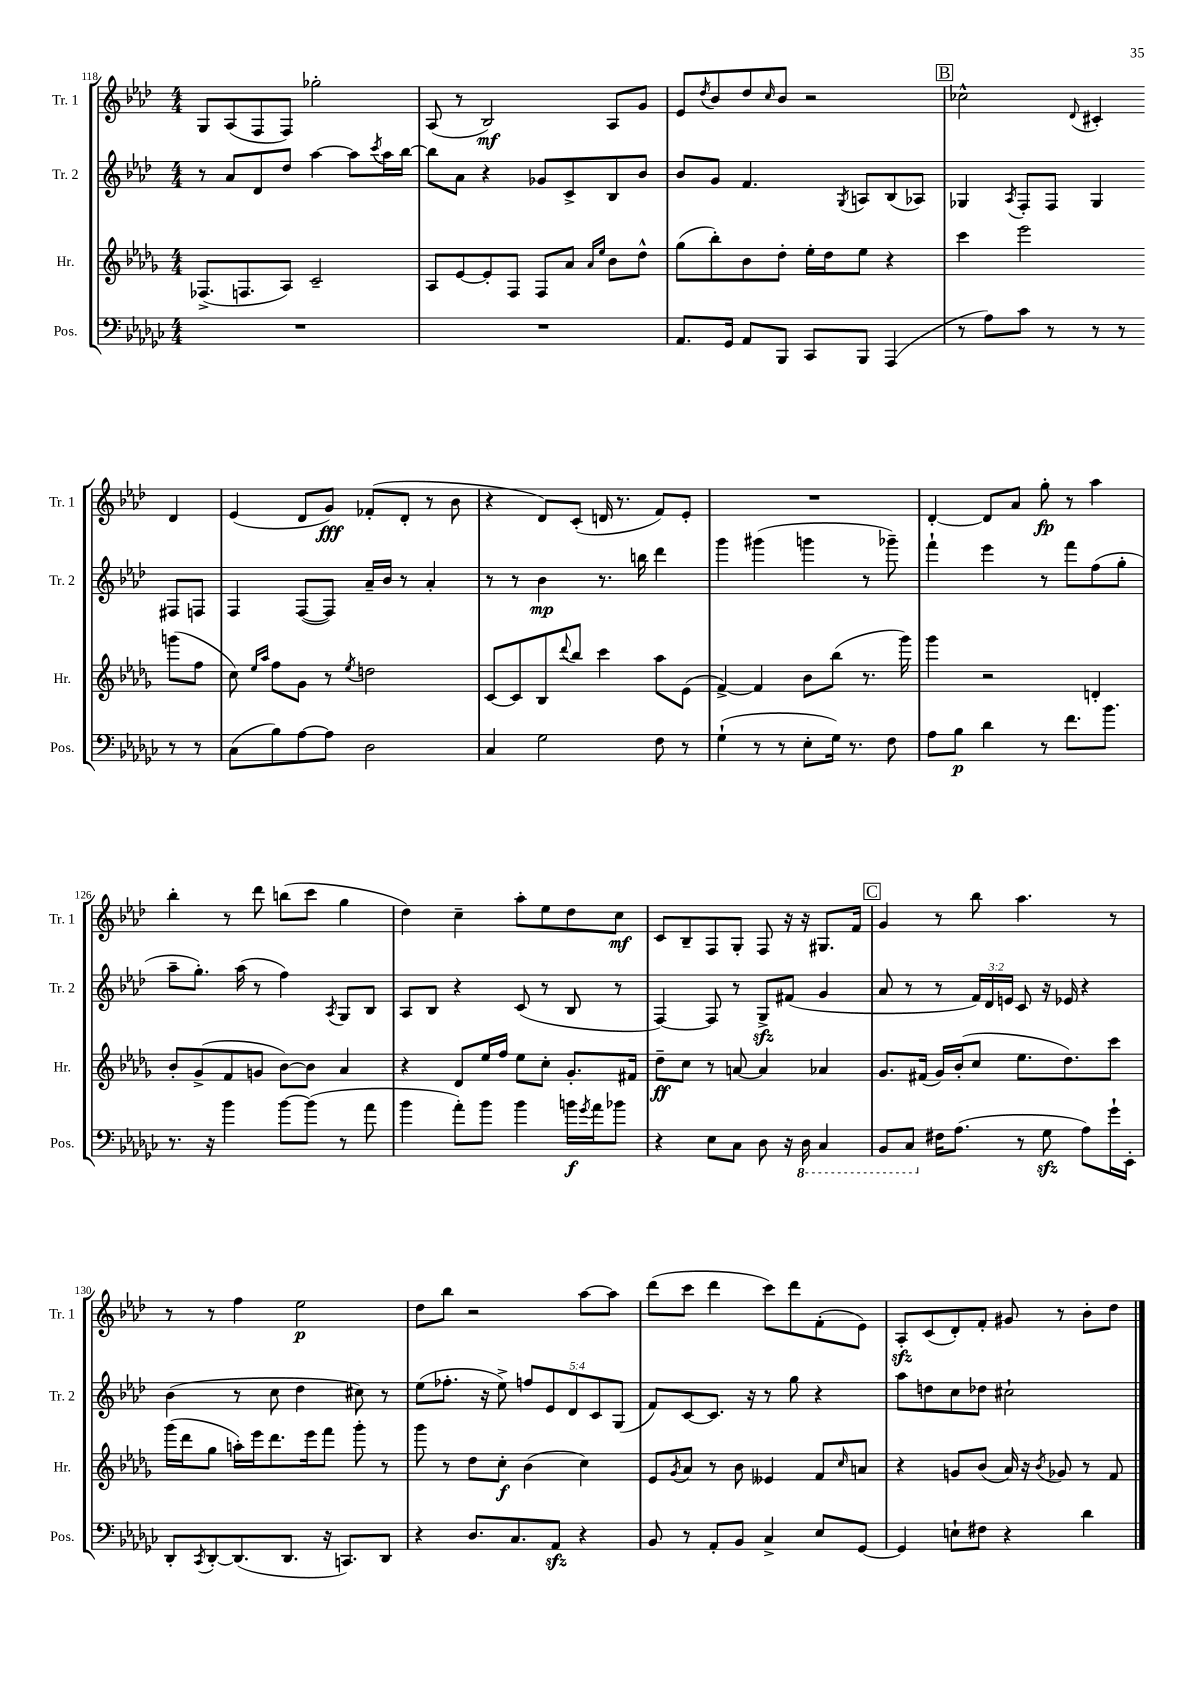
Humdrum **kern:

**kern	**kern	**kern	**kern
*staff4	*staff3	*staff2	*staff1
*clefF4	*clefG2	*clefG2	*clefG2
*k[b-e-a-d-g-c-]	*k[b-e-a-d-g-]	*k[b-e-a-d-]	*k[b-e-a-d-]
*M4/4	*M4/4	*M4/4	*M4/4
1r	(8.F-^/L	8r	8G/L
.	.	8a-/L	(8A-/
.	8.F/	.	.
.	.	8d-/	8F/
.	8A-/J)	8dd-/J	8F/J)
.	2c~/	[4aa-\	2gg-'\
.	.	8aa-\]L	.
.	.	8qccc/	.
.	.	16aa-\L	.
.	.	[16bb-\JJ	.
=	=	=	=
1r	8A-/L	8bb-\]L	(8A-/
.	[8e-/	8a-\J	8r
.	8e-'/]	4r	2B-/)
.	8F/J	.	.
.	8F/L	8g-/L	.
.	8a-/J	8c^/	.
.	16qqa-/LL	.	.
.	16qqee-/JJ	.	.
.	8b-\L	8B-/	8A-/L
.	8dd-^^\J	8b-/J	8g/J
=	=	=	=
8.AA-/L	(8gg-\L	8b-/L	8e-/L
.	.	.	8qdd-/
.	8bb-'\)	8g/J	8b-/
16GG-/Jk	.	.	.
8AA-/L	8b-\	4.f/	8dd-/
.	.	.	16qqcc/
8BBB-/J	8dd-'\J	.	8b-/J
8CC-/L	16ee-'\LL	.	2r
.	16dd-\J	.	.
.	.	8qG/	.
8BBB-/J	8ee-\J	8A/L	.
(4AAA-/	4r	(8B-/	.
.	.	8A-/J)	.
=	=	=	=
8r	4ccc\	4G-/	2cc-^^\
8A-\L)	.	.	.
.	.	8qA-/	.
8c-\J	2eee-\	8F'/L	.
8r	.	8F/J	.
.	.	.	8qqd-/
8r	.	4G-/	4c#'/
8r	.	.	.
8r	(8ggg\L	8F#/L	4d-/
8r	8ff\J	8F/J	.
=	=	=	=
(8C-\L	8cc\)	4F/	(4e-/
.	16qqee-/LL	.	.
.	16qqaa-/JJ	.	.
8B-\)	8ff\L	.	.
[8A-\	8g-\J	([8F/L	8d-/L
8A-\]J	8r	8F/]J)	8g/J)
.	8qee-/	.	.
2D-\	2dd\	16a-~/LL	(8f-'/L
.	.	16b-/JJ	.
.	.	8r	8d-'/J
.	.	4a-'/	8r
.	.	.	8b-\
=	=	=	=
4C-/	[8c/L	8r	4r
.	8c/]	8r	.
2G-\	8B-/	4b-\	8d-/L)
.	8qqddd-/	.	.
.	8bb-/J	.	(8c'/J
.	4ccc\	8.r	16d/
.	.	.	8.r
.	.	16bb\	.
8F\	8aa-\L	4ddd-\	8f/L)
8r	(8e-\J	.	8e-'/J
=	=	=	=
(4G-`\	[4f^/)	4ggg\	1r
8r	4f/]	(4ggg#\	.
8r	.	.	.
8E-'\L	8b-\L	4ggg\	.
16G-\Jk)	(8bb-\J	.	.
8.r	.	.	.
.	8.r	8r	.
8F\	.	8ggg-~\)	.
.	16ggg-\)	.	.
=	=	=	=
8A-\L	4ggg-\	4fff`\	[4d-'/
8B-\J	.	.	.
4d-\	2r	4eee-\	8d-/]L
.	.	.	8a-/J
8r	.	8r	8gg'\
8.f\L	.	8fff\L	8r
.	4d'/	(8ff\	4aa-\
8.b-\J	.	.	.
.	.	8gg'\J	.
=	=	=	=
8.r	8b-'/L	8aa-~\L	4bb-'\
.	(8g-^/	8.gg'\J)	.
16r	.	.	.
4b-\	8f/	.	8r
.	.	(16aa-\	.
.	8g/J	8r	8ddd-\
[8b-\L	[8b-\L)	4ff\)	(8bb\L
(8b-\]J	8b-\]J	.	8ccc\J
.	.	8qA-/	.
8r	4a-/	8G/L	4gg\
8a-\	.	8B-/J	.
=	=	=	=
4b-\	4r	8A-/L	4dd-\)
.	.	8B-/J	.
8a-'\L)	8d-/L	4r	4cc~\
8b-\J	16ee-/L	.	.
.	16ff/JJ	.	.
4b-\	8ee-\L	(8c/	8aa-'\L
.	8cc'\J	8r	8ee-\
16b\LL	8.g-'/L	8B-/	8dd-\
8qg-/	.	.	.
16a-\J	.	.	.
8b-\J	.	8r	8cc\J
.	16f#/Jk	.	.
=	=	=	=
4r	8dd-~\L	[4F/)	8c/L
.	8cc\J	.	8B-~/
8E-\L	8r	8F/]	8F/
8C-\J	[8a/	8r	8G'/J
8D-\	4a/]	8G^/L	8F/
16r	.	(8f#/J	16r
16DD-\	.	.	16r
4CC-/	4a-/	4g/	8.G#/L
.	.	.	16f/Jk
=	=	=	=
8BBB-/L	8.g-/L	8a-/	4g/
8CC-/J	.	8r	.
.	(16f#/Jk	.	.
16F#\LK	16g-/LL)	8r	8r
(8.A-\J	(16b-'/J	.	.
.	8cc/J	24f/LL)	8bb-\
.	.	24d-/	.
.	.	24e/JJ	.
8r	8.ee-\L	8c/	4.aa-\
8G-\	.	16r	.
.	8.dd-\)	16e-/	.
8A-\L)	.	4r	.
16g-`\L	8ccc\J	.	8r
16EE-'\JJ	.	.	.
=	=	=	=
8DD-'/L	(16ggg-\LL	(4b-\	8r
.	16ddd-\J	.	.
8qCC-/	.	.	.
[8DD-'/	8gg-\J	.	8r
(8.DD-/]	16aa'\LL)	8r	4ff\
.	16eee-\J	.	.
.	8.ddd-\	8cc\	.
8.DD-/J	.	.	.
.	.	4dd-\	2ee-\
.	16eee-\k	.	.
16r	8fff\J	.	.
8.CC/L)	.	.	.
.	8ggg-'\	8cc#\)	.
8DD-/J	8r	8r	.
=	=	=	=
4r	8ggg-\	(8ee-\L	8dd-\L
.	8r	8.ff-'\J	8bb-\J
8.D-/L	8dd-\L	.	2r
.	.	16r	.
.	8cc'\J	8ee-^\)	.
8.C-/	.	.	.
.	(4b-\	10ff/L	.
.	.	10e-/	.
8AA-/J	.	.	.
.	.	10d-/	.
4r	4cc\)	.	[8aa-\L
.	.	10c/	.
.	.	.	8aa-\]J
.	.	(10G/J	.
=	=	=	=
8BB-/	8e-/L	8f/L)	(8ddd-\L
.	8qg-/	.	.
8r	8a-/J	[8c/	8ccc\J
8AA-'/L	8r	8.c/]J	4ddd-\
8BB-/J	8b-\	.	.
.	.	16r	.
4C-^/	4e--/	8r	8ccc\L)
.	.	8gg\	8ddd-\
8E-/L	8f/L	4r	(8f'\
.	16qqcc/	.	.
[8GG-/J	8a/J	.	8e-\J)
=	=	=	=
4GG-/]	4r	8aa-\L	8A-'/L
.	.	8dd\	(8c/
8E`\L	8g/L	8cc\	8d-'/)
8F#\J	(8b-/J	8dd-\J	8f'/J
4r	16a-/)	2cc#`\	8g#/
.	16r	.	.
.	8qb-/	.	.
.	8g-/	.	8r
4d-\	8r	.	8b-'\L
.	8f/	.	8dd-\J
==	==	==	==
*-	*-	*-	*-
